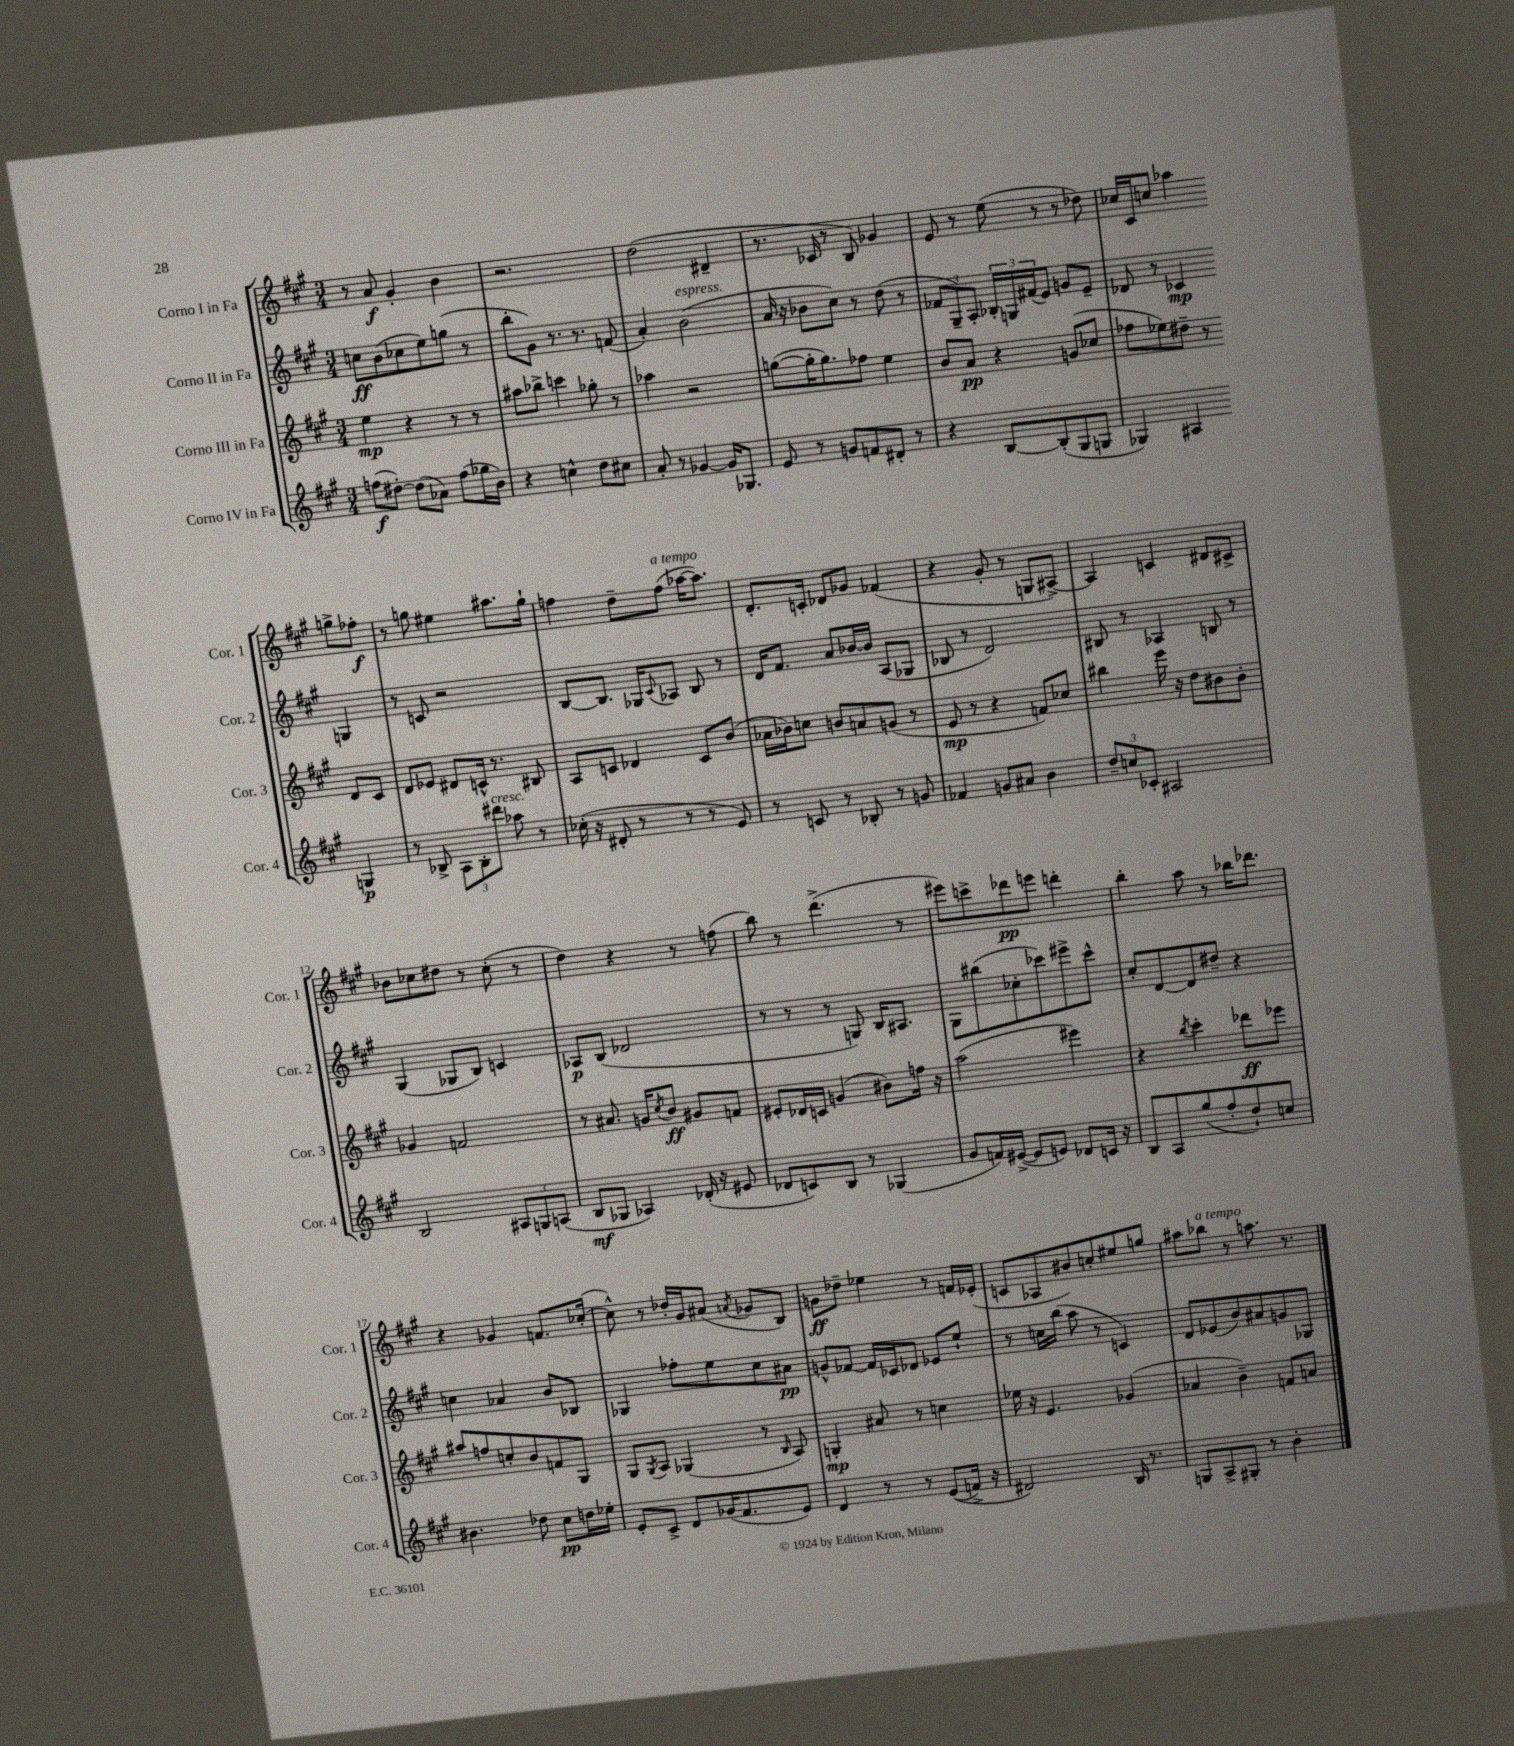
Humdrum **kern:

**kern	**kern	**kern	**kern
*staff4	*staff3	*staff2	*staff1
*clefG2	*clefG2	*clefG2	*clefG2
*k[f#c#g#]	*k[f#c#g#]	*k[f#c#g#]	*k[f#c#g#]
*M3/4	*M3/4	*M3/4	*M3/4
(8ff	4ee	8cc	8r
[8dd#')	.	(8b	8a
(8dd#]	4r	8cc-	4g#'
8a-)	.	8ee)	.
(8ff	8r	(8gg	4b
16gg-	8r	8r	.
16b)	.	.	.
=	=	=	=
4r	8aa#	8bb'	2.r
.	8bb-^	8g#)	.
4cc^^	4ccc	8.r	.
.	.	8.r	.
8dd	8gg-'	.	.
8cc#	8r	(8f	.
=	=	=	=
8a'	4aa-	4a')	(2dd
8r	.	.	.
[4g-	2r	(2b	.
16g-]	.	.	4d#~
8.G-	.	.	.
=	=	=	=
8e	([8gg	16a	8.r
.	.	16r	.
8r	16gg']	8b-	.
.	8.gg)	.	16c-
8g	.	8cc#)	8r
8f	8ff-	8r	8B)
8d#'	4ee	(8dd	4g-
8r	.	8r	.
=	=	=	=
4r	8b	12f-	8e
.	.	12G#~)	.
.	8a	.	8r
.	.	12A'	.
[8B	4r	24B-'	(8ee
.	.	24G	.
.	.	(24f#	.
(8B']	.	8e)	8r
8G#	(8g	8g	8r
8G	8cc-	8e~	8dd-)
=	=	=	=
4G-)	8ff-	8d-	16cc-
.	.	.	16c#
.	8ee-)	8r	8cc
4A#	8dd#~	4c-	4aa-
.	8r	.	.
4G	8d	4G	8gg^
.	8c#	.	8ff-'
=	=	=	=
8r	8d	8r	8r
8B-^	8e-	8c	8gg
12A	8d#	2r	4ee#
12B-'	.	.	.
.	16c^^	.	.
12ddd#	.	.	.
.	8.r	.	.
8aa-	.	.	8.aa#
8r	8B#	.	.
.	.	.	16gg`
=	=	=	=
(16cc-'	8A	[8B	4ff
16r	.	.	.
8d#'	8c	8.B]	.
8r	4d-	.	8dd~
.	.	16G-	.
.	.	8qqc#	.
8r	.	8A-	(8ff
8r	8c	8B	[16aa-
.	.	.	8.aa-])
8e)	(8b	8r	.
=	=	=	=
8r	16a-	16d	8.d'
.	16b-)	8.f#	.
8c	8cc	.	.
.	.	.	16c'
8r	8b	8a	8d-
8B-'	8a	[16b-	8g-
.	.	16b-]	.
8r	(8g	(8A	(4f-
8g	8r	8G-	.
=	=	=	=
4f-	8e	8B-	4r
.	8r	8r	.
8g	4r	2d)	8g#'
8a#	.	.	8r
4b	8f)	.	8G
.	8cc-	.	[8A#^)
=	=	=	=
12dd~	4bb#	8B#	4A#]
12cc	.	.	.
.	.	8r	.
12c-'	.	.	.
2A#	16eee	4A-	4c
.	16r	.	.
.	8dd	.	.
.	8b#	8B	8d#
.	8b#'	8r	8c#^
=	=	=	=
2B	4g-	(4G#	8b-
.	.	.	8cc-
.	2f	8G-	8dd#
.	.	8B)	8r
12A#	.	4c	(8cc-'
12G	.	.	.
.	.	.	8r
(12A	.	.	.
=	=	=	=
8B	8r	8A-	4dd)
8G-	8.a#	(8B	.
4A-)	.	2d-	4r
.	16g	.	.
.	8qcc#	.	.
.	8b	.	.
(16d-'	8g#	.	8r
16r	.	.	.
8e#	8f	.	(8ff
=	=	=	=
8d-	8e#'	8r	8bb)
8c)	16d-	8r	8r
.	16c	.	.
8B	(4g	8r	(4.ddd^
8r	.	8G)	.
(4G-	8b#)	16B	.
.	.	8.A#	.
.	16ff	.	8r
.	16r	.	.
=	=	=	=
8g#	(2aa	8G#	8eee#)
16f)	.	(8bb#	8ccc^
([16e#^	.	.	.
8e#]	.	8cc-'	8ddd-
8e)	.	8ccc-)	8eee
8d-	4eee#)	8eee#^	4ddd'
16c	.	8ccc-^^	.
16r	.	.	.
=	=	=	=
8B	4r	8cc#'	4bb'
8A	.	[8d	.
.	8qbb	.	.
(8gg#	4ccc#'	8d]	8aa
8ff#'	.	8dd#~	8r
8dd`)	8ddd-	4r	16bb-
.	.	.	8.ddd-
8cc	8eee-	.	.
=	=	=	=
4.b#	8aa#	4cc	4r
.	8ff	.	.
.	8cc'	4a-	4g-
8dd-	8b	.	.
8cc#	8f	8b	8.f
16dd	8G#	8B-	.
16ee-'	.	.	([16cc-'
=	=	=	=
8e'	8G#	4G-	8cc-^^])
.	8qG#	.	.
8c#^	8A	.	8r
8d	(4G-	8ff-'	16dd-'
.	.	.	16g#
(16g-	.	8ee	(8a#
8.f#	.	.	.
.	.	.	8qa
.	8r	8cc#	8g-
.	16qqB	.	.
8e)	8A)	8a#	8B)
=	=	=	=
4d	4G'	8g^^	8g
.	.	[8f-	8dd-~
8r	8a#	16f-]	4ee-
.	.	16c-	.
8r	8r	8d-	.
&((8e	4cc	8e-	8r
16f^)	.	8ee`	16f
16r	.	.	(16e-'
=	=	=	=
2d#&)	16ee-	8r	8c
.	16r	.	.
.	4.e	16cc	8A-
.	.	(16bb	.
.	.	8aa	8b#)
.	.	8r	8cc'
16B	(4g-	4c)	8ee#
8.r	.	.	.
.	.	.	8gg
=	=	=	=
8G	4a-	8d	8aa#
8A^	.	(8e-	8bb-
8G#'	4b~)	8b)	8r
8r	.	8a#	8.aa
4b'	8f	8g	.
.	.	.	8.r
.	8a	8G-	.
==	==	==	==
*-	*-	*-	*-
